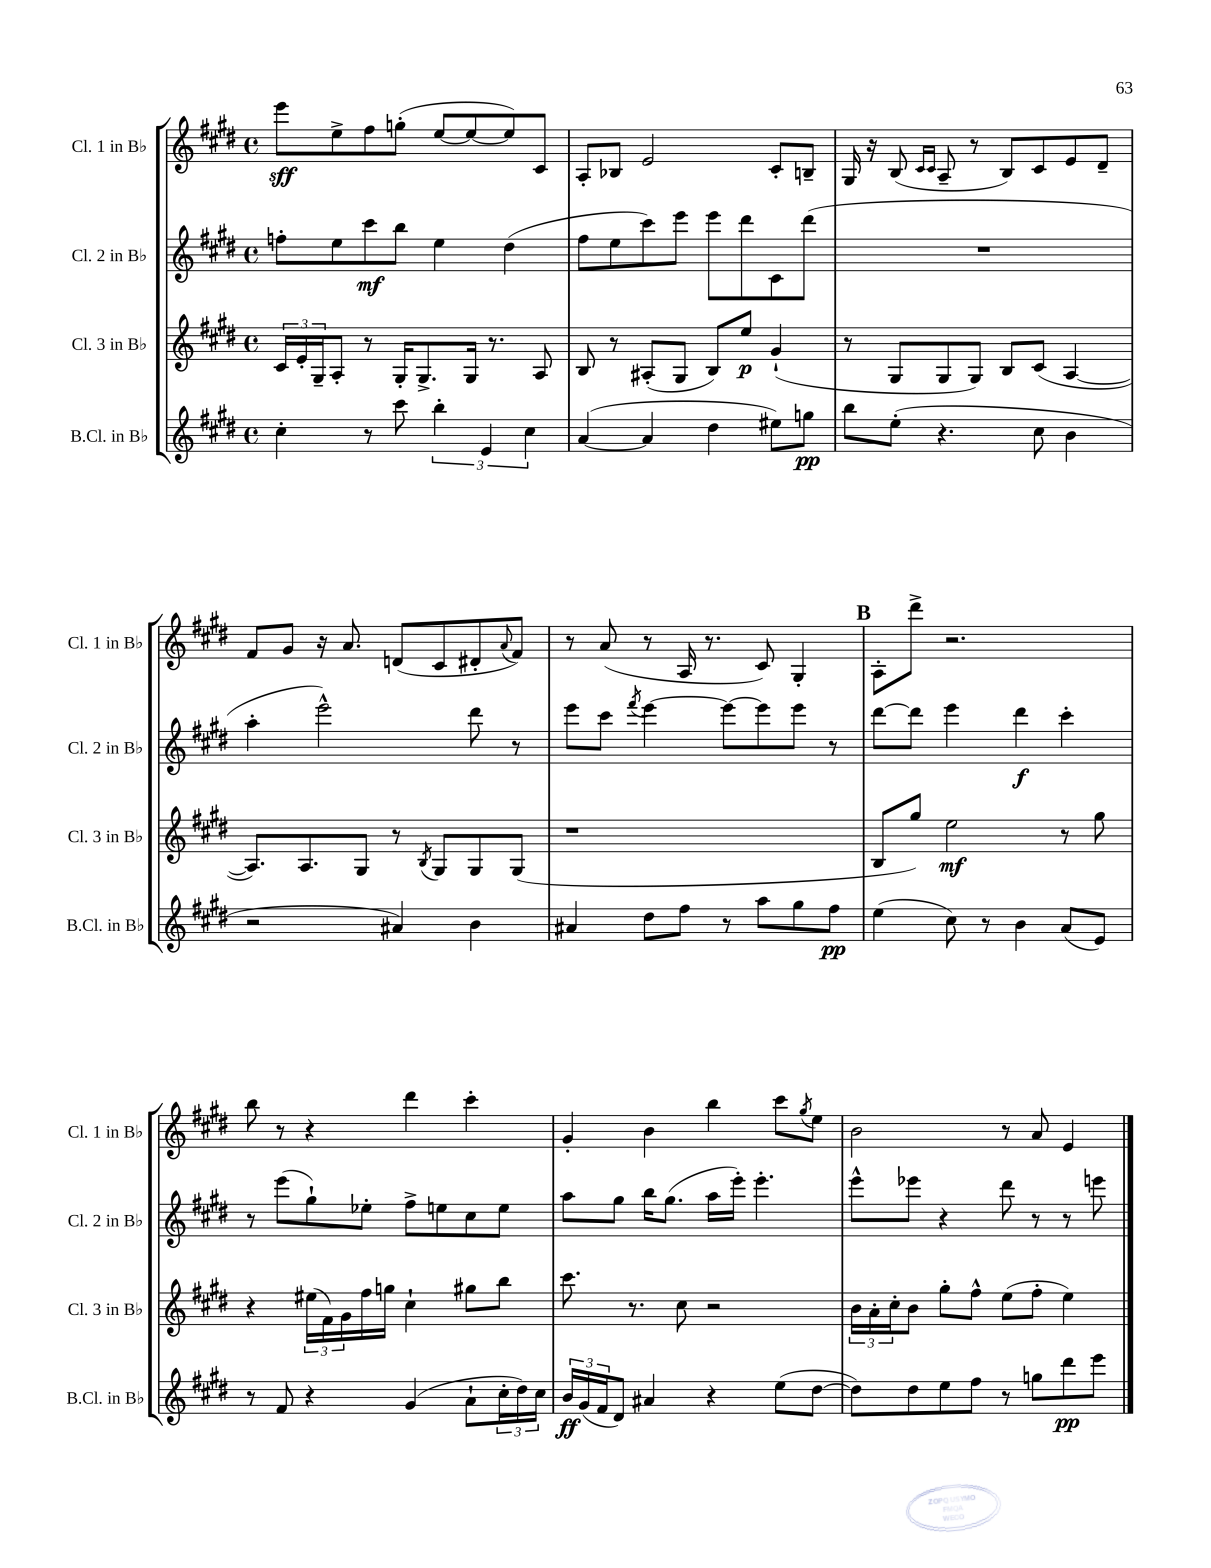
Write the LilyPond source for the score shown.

<<
\new StaffGroup <<
\new Staff = "s0" \with { instrumentName = "Cl. 1 in Bb" shortInstrumentName = "Cl. 1 in Bb" } {
    \clef treble \key e \major \defaultTimeSignature \time 4/4
    e'''8\sff e''8-> fis''8 g''8-.( e''8~ e''8~ e''8) cis'8 |
    a8-. bes8 e'2 cis'8-. b8-- |
    gis16 r16 b8( \grace { cis'16 cis'16 } a8-- r8 b8) cis'8 e'8 dis'8-- |
    fis'8 gis'8 r16 a'8. d'8( cis'8 dis'8-. \appoggiatura { a'8 } fis'8) |
    r8 a'8( r8 a16 r8. cis'8) gis4-. |
    \mark \markup { \bold "B" } a8-. dis'''8-> r2. |
    b''8 r8 r4 dis'''4 cis'''4-. |
    gis'4-. b'4 b''4 cis'''8 \acciaccatura { gis''8 } e''8 |
    b'2 r8 a'8 e'4 \bar "|." |
}
\new Staff = "s1" \with { instrumentName = "Cl. 2 in Bb" shortInstrumentName = "Cl. 2 in Bb" } {
    \clef treble \key e \major \defaultTimeSignature \time 4/4
    f''8-. e''8 cis'''8\mf b''8 e''4 dis''4( |
    fis''8 e''8 cis'''8) e'''8 e'''8 dis'''8 cis'8 dis'''8( |
    R1 |
    a''4-. e'''2-^) dis'''8 r8 |
    e'''8 cis'''8 \acciaccatura { fis'''8 } e'''4~ e'''8~ e'''8 e'''8 r8 |
    \mark \markup { \bold "B" } dis'''8~ dis'''8 e'''4 dis'''4\f cis'''4-. |
    r8 e'''8( gis''8-!) ees''8-. fis''8-> e''8 cis''8 e''8 |
    a''8 gis''8 b''16 gis''8.( a''16 e'''16-.) e'''4.-. |
    e'''8-^ ees'''8 r4 dis'''8 r8 r8 e'''8 \bar "|." |
}
\new Staff = "s2" \with { instrumentName = "Cl. 3 in Bb" shortInstrumentName = "Cl. 3 in Bb" } {
    \clef treble \key e \major \defaultTimeSignature \time 4/4
    \tuplet 3/2 { cis'16 e'16-. gis16-- } a8-. r8 gis16-. gis8.-> gis16 r8. a8 |
    b8 r8 ais8-.( gis8 b8) e''8\p gis'4-!( |
    r8 gis8 gis8 gis8) b8 cis'8( a4~ |
    a8.) a8. gis8 r8 \acciaccatura { b8 } gis8 gis8 gis8( |
    r1 |
    \mark \markup { \bold "B" } b8 gis''8) e''2\mf r8 gis''8 |
    r4 \tuplet 3/2 { eis''16( fis'16) gis'16 } fis''16 g''16 cis''4-! gis''8 b''8 |
    cis'''8. r8. cis''8 r2 |
    \tuplet 3/2 { b'16 a'16-. cis''16-. } b'8 gis''8-. fis''8-^ e''8( fis''8-. e''4) \bar "|." |
}
\new Staff = "s3" \with { instrumentName = "B.Cl. in Bb" shortInstrumentName = "B.Cl. in Bb" } {
    \clef treble \key e \major \defaultTimeSignature \time 4/4
    cis''4-. r8 cis'''8 \tuplet 3/2 { b''4-. e'4 cis''4 } |
    a'4~( a'4 dis''4 eis''8) g''8\pp |
    b''8 e''8-.( r4. cis''8 b'4 |
    r2 ais'4) b'4 |
    ais'4 dis''8 fis''8 r8 a''8 gis''8 fis''8\pp |
    \mark \markup { \bold "B" } e''4( cis''8) r8 b'4 a'8( e'8) |
    r8 fis'8 r4 gis'4( a'8-! \tuplet 3/2 { cis''16-. dis''16) cis''16 } |
    \tuplet 3/2 { b'16\ff gis'16( fis'16 } dis'8) ais'4 r4 e''8( dis''8~ |
    dis''8) dis''8 e''8 fis''8 r8 g''8 dis'''8\pp e'''8 \bar "|." |
}
>>
>>
\layout { \context { \Score \remove "Bar_number_engraver" } }
